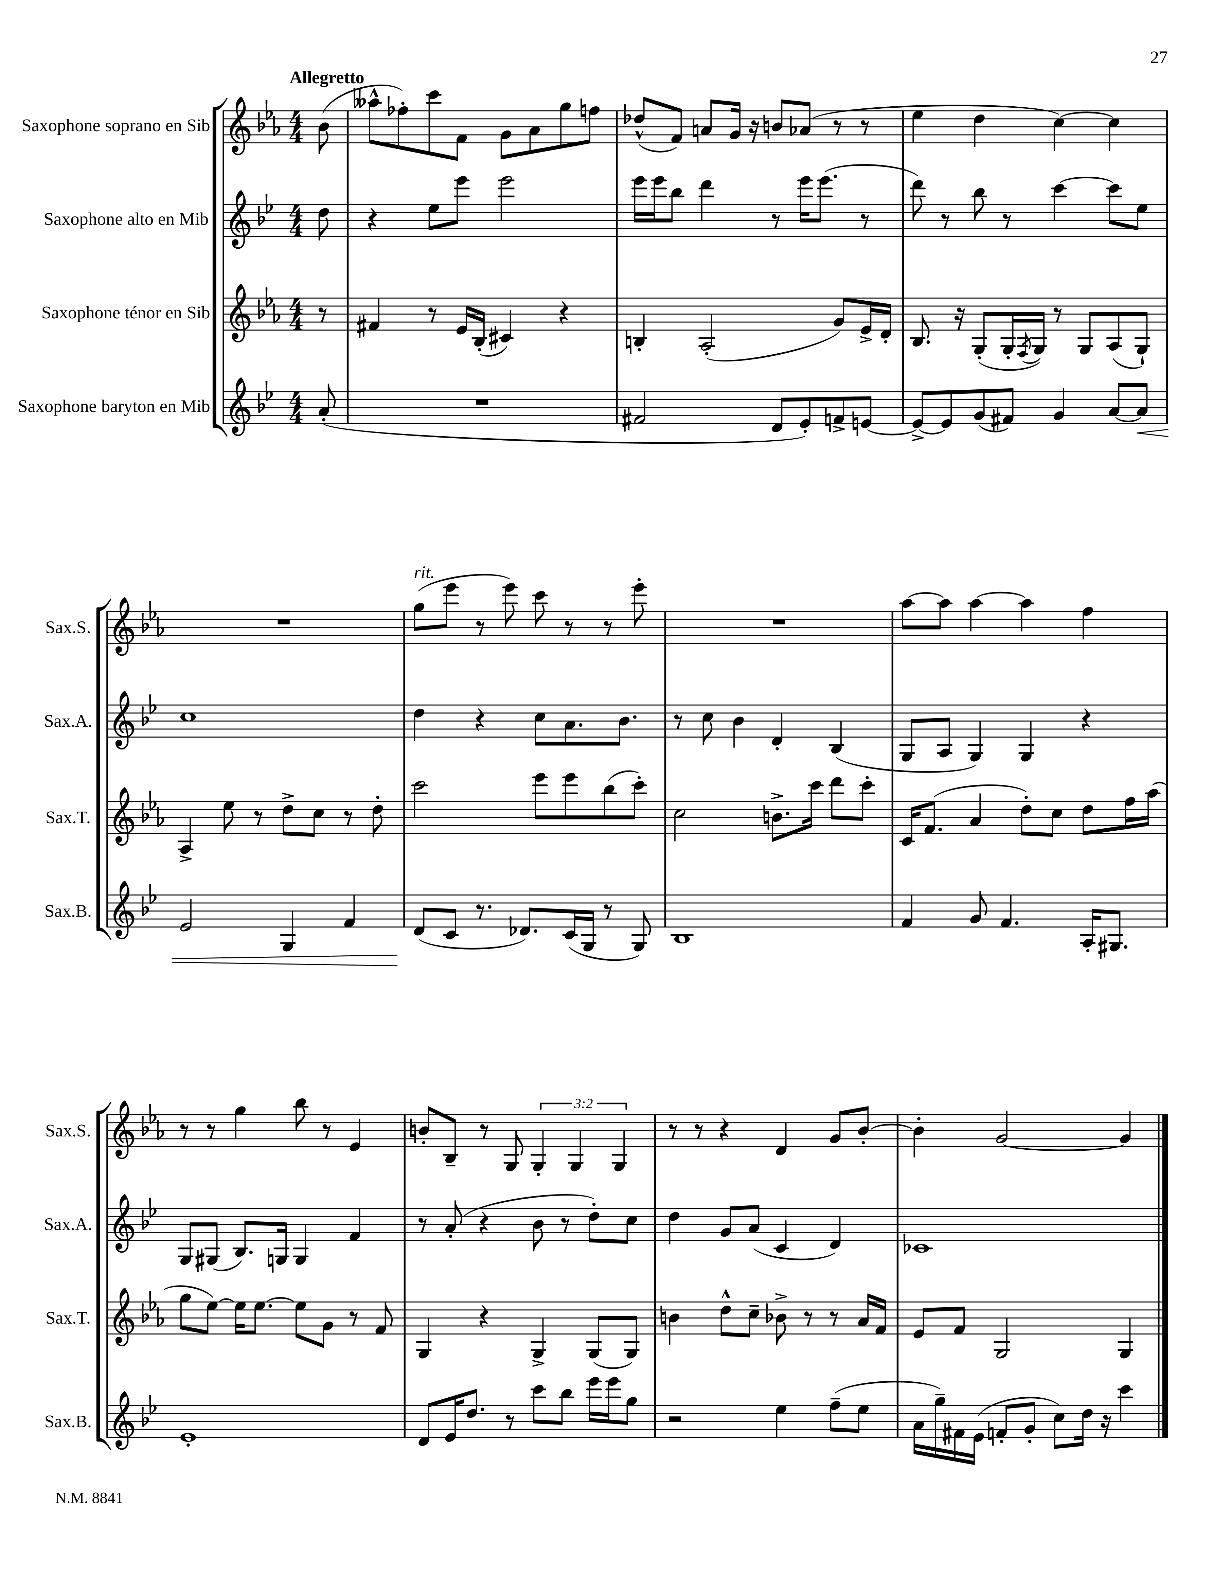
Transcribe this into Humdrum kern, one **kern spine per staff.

**kern	**dynam	**kern	**kern	**kern
*part4	*part4	*part3	*part2	*part1
*staff4	*staff4	*staff3	*staff2	*staff1
*I"Saxophone baryton en Mib	*	*I"Saxophone ténor en Sib	*I"Saxophone alto en Mib	*I"Saxophone soprano en Sib
*I'Sax.B.	*	*I'Sax.T.	*I'Sax.A.	*I'Sax.S.
*clefG2	*	*clefG2	*clefG2	*clefG2
*k[b-e-]	*	*k[b-e-a-]	*k[b-e-]	*k[b-e-a-]
*M4/4	*	*M4/4	*M4/4	*M4/4
=	=	=	=	=
!	!	!	!	!LO:TX:a:B:t=Allegretto
(8a'/	.	8r	8dd\	(8b-\
=1	=1	=1	=1	=1
1r	.	4f#X/	4r	8aa--X^^\L
.	.	.	.	8ff-X'\)
.	.	8r	8ee-\L	8ccc\
.	.	16e-/LL	8eee-\J	8f\J
.	.	(16B-'/JJ	.	.
.	.	4c#X/)	2eee-\	8g\L
.	.	.	.	8a-\
.	.	4r	.	8gg\
.	.	.	.	8ffn\J
=2	=2	=2	=2	=2
2f#X/	.	4Bn'/	16eee-\LL	(8dd-X^^/L
.	.	.	16eee-\J	.
.	.	.	8bb-\J	8f/J)
.	.	(2A-'/	4ddd\	8an/L
.	.	.	.	16g/Jk
.	.	.	.	16r
8d/L	.	.	8r	8bn/L
8e-'/)	.	.	16eee-\KL	(8a-X/J
.	.	.	(8.eee-\J	.
8fn^/	.	8g/L)	.	8r
[8en/J	.	16e-^/L	8r	8r
.	.	16d'/JJ	.	.
=3	=3	=3	=3	=3
8e^/L_	.	8.B-/	8ddd\)	4ee-\
8e/]	.	.	8r	.
.	.	16r	.	.
(8g/	.	(8G'/L	8bb-\	4dd\
8f#X/J)	.	16G'/L	8r	.
.	.	8qF/	.	.
.	.	16G/JJ)	.	.
4g/	.	8r	[4ccc\	[4cc\)
.	.	8G/L	.	.
[8a/L	.	(8A-/	8ccc\L]	4cc\]
!	!LO:HP:b	!	!	!
8a/J]	<	8G`/J)	8ee-\J	.
!!LO:LB:g=z
=4	=4	=4	=4	=4
2e-/	.	4A-^/	1cc	1r
.	.	8ee-\	.	.
.	.	8r	.	.
4G/	.	8dd^\L	.	.
.	.	8cc\J	.	.
4f/	.	8r	.	.
.	.	8dd'\	.	.
=5	=5	=5	=5	=5
!	!	!	!	!LO:TX:a:i:t=rit.
(8d/L	.	2ccc\	4dd\	(8gg\L
8c/J	[	.	.	8eee-\J
8.r	.	.	4r	8r
.	.	.	.	8eee-\)
8.d-X/L)	.	.	.	.
.	.	8eee-\L	8cc\L	8ccc\
(16c/L	.	8eee-\	8.a\	8r
16G/JJ	.	.	.	.
8r	.	(8bb-\	.	8r
.	.	.	8.b-\J	.
8G/)	.	8ccc'\J)	.	8eee-'\
=6	=6	=6	=6	=6
1B-	.	2cc\	8r	1r
.	.	.	8cc\	.
.	.	.	4b-\	.
.	.	8.bn^\L	4d'/	.
.	.	16ccc\Jk	.	.
.	.	8ddd\L	(4B-/	.
.	.	8ccc'\J	.	.
=7	=7	=7	=7	=7
4f/	.	16c/KL	8G/L	[8aa-\L
.	.	(8.f/J	.	.
.	.	.	8A/J	8aa-\J]
8g/	.	4a-/	4G/)	[4aa-\
4.f/	.	.	.	.
.	.	8dd'\L)	4G/	4aa-\]
.	.	8cc\J	.	.
16A'/KL	.	8dd\L	4r	4ff\
8.G#X/J	.	.	.	.
.	.	16ff\L	.	.
.	.	(16aa-\JJ	.	.
!!LO:LB:g=z
=8	=8	=8	=8	=8
1e-'	.	8gg\L	8G/L	8r
.	.	[8ee-\J)	(8G#X/J	8r
.	.	16ee-\KL]	8.B-/L)	4gg\
.	.	[8.ee-\J	.	.
.	.	.	16Gn/Jk	.
.	.	8ee-\L]	4G/	8bb-\
.	.	8g\J	.	8r
.	.	8r	4f/	4e-/
.	.	8f/	.	.
=9	=9	=9	=9	=9
8d/L	.	4G/	8r	8bn'/L
16e-/K	.	.	(8a'/	8B-~/J
8.dd/J	.	.	.	.
.	.	4r	4r	8r
8r	.	.	.	8G/
8ccc\L	.	4G^/	8b-\	6G'/
8bb-\J	.	.	8r	.
.	.	.	.	6G/
16eee-\LL	.	(8G/L	8dd'\L)	.
16eee-\J	.	.	.	.
.	.	.	.	6G/
8gg\J	.	8G/J)	8cc\J	.
=10	=10	=10	=10	=10
2r	.	4bn\	4dd\	8r
.	.	.	.	8r
.	.	8dd^^\L	8g/L	4r
.	.	8cc~\J	(8a/J	.
4ee-\	.	8b-X^\	4c/	4d/
.	.	8r	.	.
(8ff~\L	.	8r	4d/)	8g/L
8ee-\J	.	16a-/LL	.	[8b-'/J
.	.	16f/JJ	.	.
=11	=11	=11	=11	=11
16a\LL	.	8e-/L	1c-X	4b-'\]
16gg~\)	.	.	.	.
16f#X\	.	8f/J	.	.
(16e-\JJ	.	.	.	.
8fn'/L	.	2G/	.	[2g/
8g'/J	.	.	.	.
8cc\L)	.	.	.	.
16dd\Jk	.	.	.	.
16r	.	.	.	.
4ccc\	.	4G/	.	4g/]
==	==	==	==	==
*-	*-	*-	*-	*-
